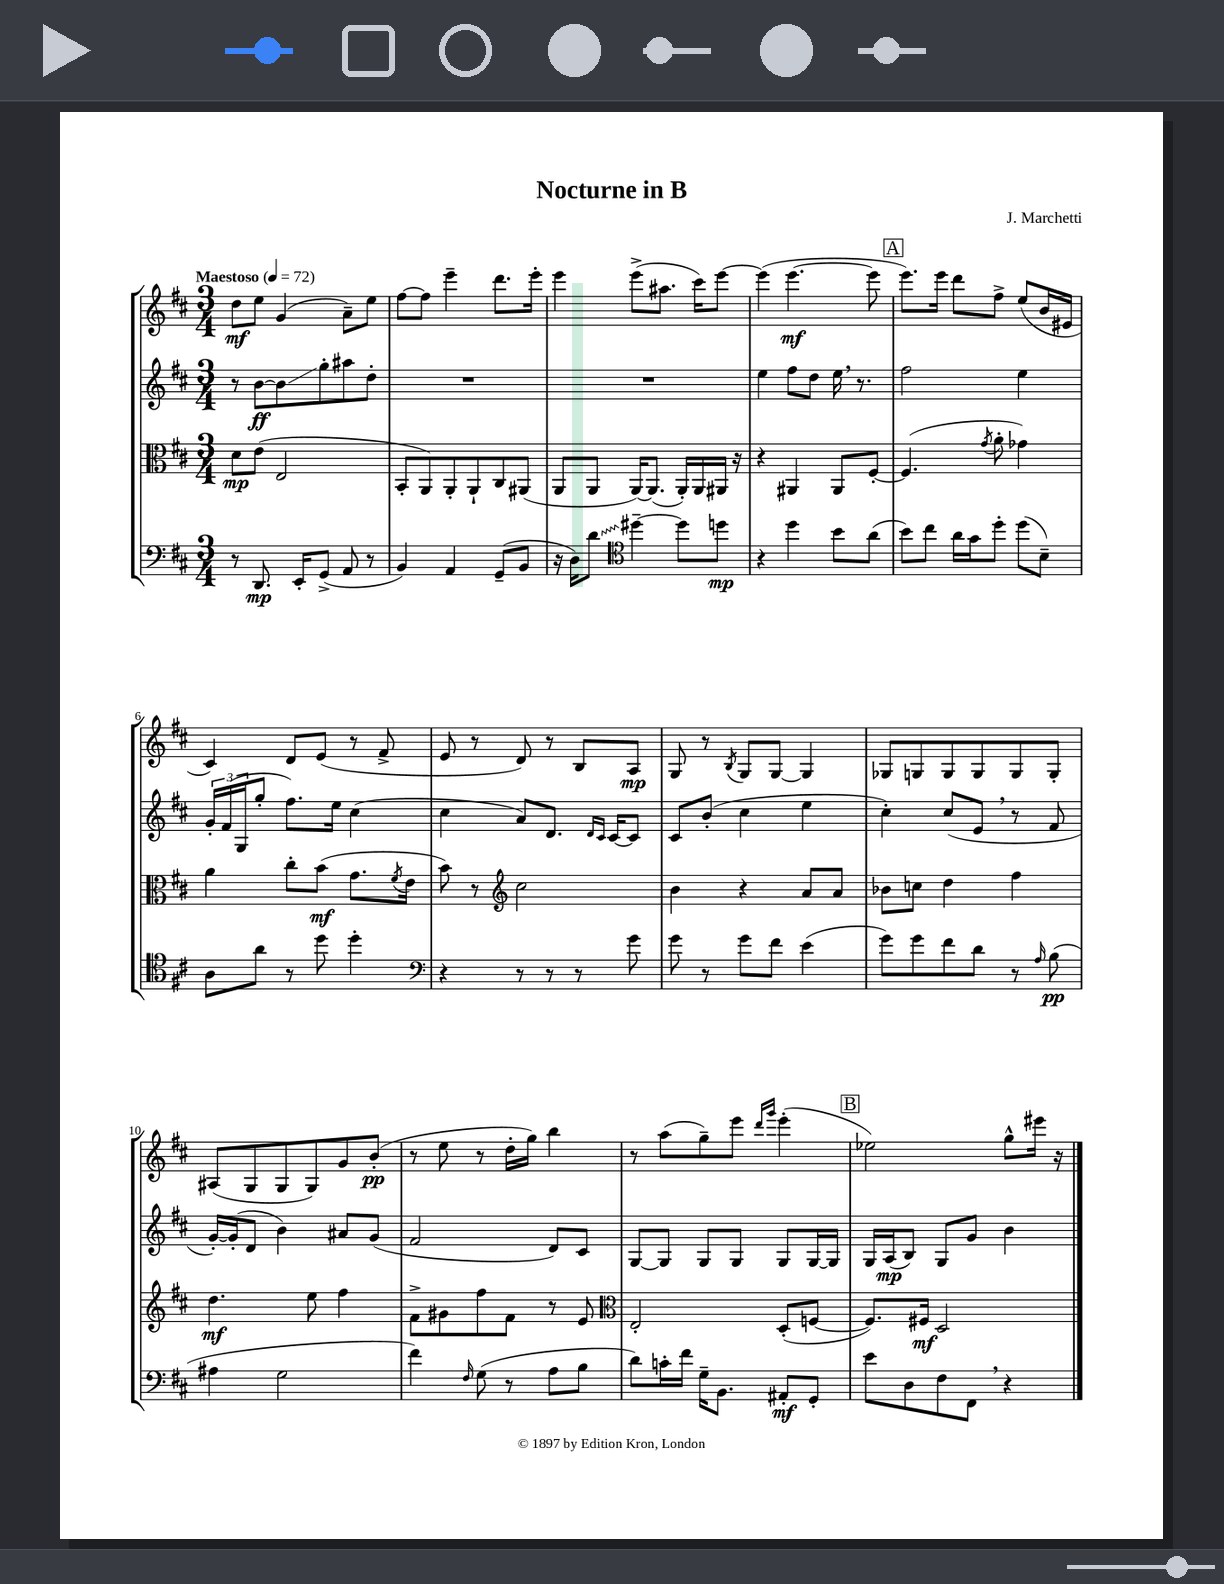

**kern	**kern	**kern	**kern
*staff4	*staff3	*staff2	*staff1
*clefF4	*clefC3	*clefG2	*clefG2
*k[f#c#]	*k[f#c#]	*k[f#c#]	*k[f#c#]
*M3/4	*M3/4	*M3/4	*M3/4
*MM72	*MM72	*MM72	*MM72
8r	8d	8r	8dd
8.DD	(8e	[8b	8ee
.	2E	8b]	(4g
16EE'	.	.	.
(8GG^	.	8gg'	.
8AA	.	8aa#	8a~)
8r	.	8dd'	8ee
=	=	=	=
4BB)	8BB'	2.r	[8ff#
.	8AA)	.	8ff#]
4AA	8AA'	.	4eee~
.	8AA`	.	.
(8GG~	8C#	.	8.ddd
8BB	(8AA#	.	.
.	.	.	16eee'
=	=	=	=
16r	8AA	2.r	4eee
16D)	.	.	.
8d	8AA	.	.
*clefC4	*	*	*
[4dd#~	[16AA)	.	(8eee^
.	(8.AA]	.	.
.	.	.	8.aa#
8dd#]	16AA')	.	.
.	16AA	.	16ccc#)
8dd	16AA#	.	[8eee
.	16r	.	.
=	=	=	=
4r	4r	4ee	(4eee]
4dd	4AA#	8ff#	[4.eee
.	.	8dd	.
8b	8AA#	16ee	.
.	.	8.r	.
(8a	[8F#'	.	8eee]
=	=	=	=
8b)	(4.F#]	2ff#	8.eee)
8cc#	.	.	.
.	.	.	16eee
16a	.	.	8ddd
16g	.	.	.
.	8qg	.	.
8dd'	8a'	.	8ff#^
(8dd	4g-)	4ee	(8ee
8B~)	.	.	16b
.	.	.	16e#
=	=	=	=
8A	4a	24g'	4c#)
.	.	(24f#	.
.	.	24G	.
8a	.	8gg'	.
8r	8cc#'	8.ff#)	8d
8dd	(8b	.	(8e
.	.	16ee	.
4dd'	8.g	(4cc#	8r
.	.	.	8f#^
.	8qf#	.	.
.	16e	.	.
=	=	=	=
*clefF4	*	*	*
4r	8b)	4cc#	8e
.	8r	.	8r
*	*clefG2	*	*
8r	2cc#	8a)	8d)
8r	.	8.d	8r
8r	.	.	8B
.	.	16qqd	.
.	.	16qqc#	.
.	.	[16c#	.
8g	.	8c#]	8A
=	=	=	=
8g	4b	8c#	8G
8r	.	(8b'	8r
.	.	.	8qB
8g	4r	4cc#	8G
8f#	.	.	[8G
(4e	8a	4ee	4G]
.	8a	.	.
=	=	=	=
8g)	8b-	4cc#')	8G-
8g	8cc	.	8G
8f#	4dd	(8cc#	8G
8d	.	8e	8G
8r	4ff#	8r	8G
16qqA	.	.	.
(8B	.	8f#	8G'
=	=	=	=
4A#	4.dd	[16g')	(8A#
.	.	(16g']	.
.	.	8d	8G
2G	.	4b)	8G
.	8ee	.	8G)
.	4ff#	8a#	8g
.	.	(8g	(8b'
=	=	=	=
4f#)	8f#^	2f#	8r
.	8g#	.	8ee
16qqF#	.	.	.
(8G	8ff#	.	8r
8r	8f#	.	16dd'
.	.	.	16gg)
8A	8r	8d)	4bb
8B	8e	8c#	.
=	=	=	=
*	*clefC3	*	*
8d)	2E'	[8G	8r
16c'	.	8G]	(8aa
16f#	.	.	.
16G~	.	8G	8gg~)
8.BB	.	.	.
.	.	8G	8eee
.	.	.	16qqddd
.	.	.	16qqggg
8AA#'	(8D'	8G	(4eee'
8GG'	[8F	[16G	.
.	.	16G]	.
=	=	=	=
8e	8.F])	16G	2ee-)
.	.	(16A	.
8D	.	8B)	.
.	16F#	.	.
8F#	2D	8G	.
8FF#	.	8g	.
4r	.	4b	8gg^^
.	.	.	16eee#
.	.	.	16r
==	==	==	==
*-	*-	*-	*-
